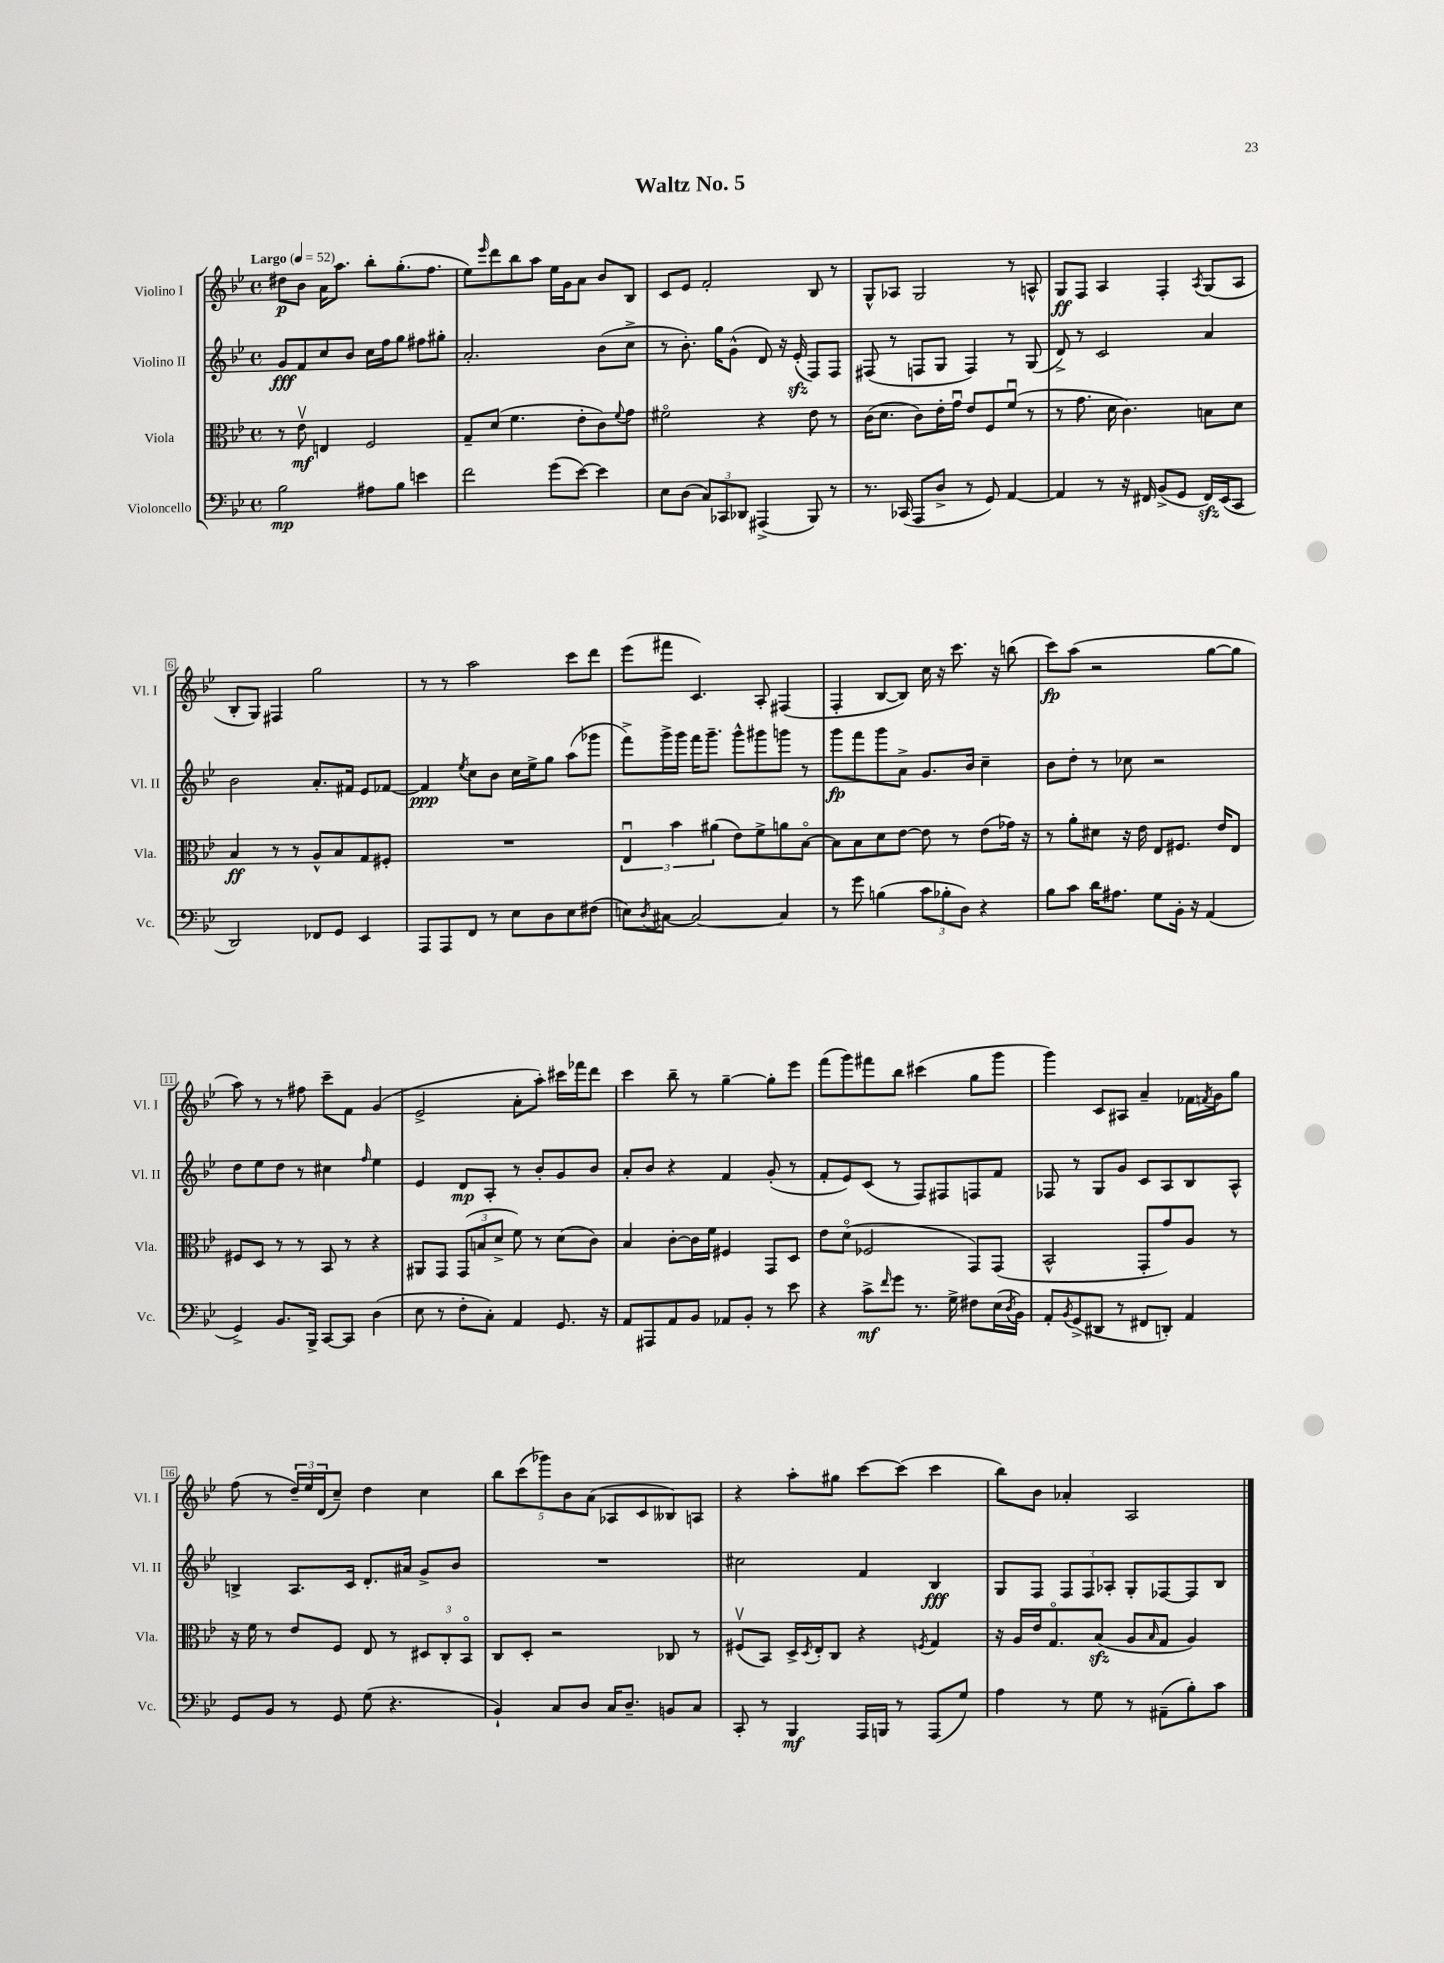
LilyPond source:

\header { title = "Waltz No. 5" }
<<
\new StaffGroup <<
\new Staff = "s0" \with { instrumentName = "Violino I" shortInstrumentName = "Vl. I" } {
    \clef treble \key bes \major \defaultTimeSignature \time 4/4 \tempo "Largo" 4 = 52
    dis''8\p bes'8 a'16 a''8. bes''8-. g''8.-.( f''8. |
    ees''8) \grace { ees'''16 } d'''8 bes''8 a''8 ees''16 g'16 a'8 bes'8 bes8 |
    c'8 ees'8 f'2-. bes8 r8 |
    g8-^ aes8 g2 r8 a8-^ |
    g8\ff f8 a4 f4-. \acciaccatura { a8 } g8( a8 |
    bes8-. g8) fis4 g''2 |
    r8 r8 a''2 c'''8 d'''8 |
    ees'''8( fis'''8 c'4.) a8-. fis4( |
    f4-. bes8~ bes8) c''16 r16 c'''8. r16 b''8( |
    c'''8\fp) a''8( r2 g''8~ g''8 |
    a''8) r8 r8 fis''8 c'''8-- f'8 g'4( |
    ees'2-> a'8-. a''8-.) cis'''16 fes'''16 d'''8 |
    c'''4 bes''8-- r8 g''4~-- g''8-. ees'''8 |
    f'''8( g'''8) fis'''8 bes''8 cis'''4( g''8 g'''8 |
    g'''4) c'8 ais8 a'4-- fes'16 \acciaccatura { f'8 } g'16 g''8 |
    f''8( r8 \tuplet 3/2 { d''16--) ees''16 d'16( } c''8--) d''4 c''4 |
    \tuplet 5/4 { bes''8 c'''8( ges'''8) bes'8 a'8( } aes8 c'8 beses8) a8 |
    r4 a''8-. gis''8 c'''8~ c'''8( c'''4 |
    bes''8) bes'8 aes'4-. a2 \bar "|." |
}
\new Staff = "s1" \with { instrumentName = "Violino II" shortInstrumentName = "Vl. II" } {
    \clef treble \key bes \major \defaultTimeSignature \time 4/4
    g'8\fff f'8 c''8 bes'8 c''16 f''16 g''8 fis''8 gis''8-. |
    a'2.-. bes'8( c''8-> |
    r8 bes'8.-.) g''16 g'8-^( d'8) r16 ees'16-.\sfz( f8) f8 |
    fis8( r8 f8 g8 f4) r8 g8( |
    d'8->) r8 c'2 a'4 |
    bes'2 a'8.-. fis'16 ees'8 fes'8~ |
    fes'4\ppp \acciaccatura { ees''8 } c''8 bes'8 c''16 ees''16-> g''8 a''8( ges'''8 |
    f'''8->) g'''16-> g'''16 f'''16 g'''8.-- g'''8-^ gis'''8 g'''8 r8 |
    g'''8\fp f'''8 g'''8 a'8-> g'8. bes'16 c''4-- |
    bes'8 d''8-. r8 ces''8 r2 |
    d''8 ees''8 d''8 r8 cis''4 \grace { f''16 } ees''4 |
    ees'4 d'8\mp a8-. r8 bes'8-. g'8 bes'8 |
    a'8-. bes'8 r4 f'4 g'8-.( r8 |
    f'8-. ees'8) c'8( r8 f8) fis8 f8 f'8 |
    fes8 r8 g8 g'8 c'8 a8 bes8 a8-^ |
    b4-> a8. c'16 d'8.-. ais'16 g'8-> bes'8 |
    R1 |
    cis''2 f'4 bes4\fff |
    g8 f8 \tuplet 3/2 { f8 f8 aes8-. } g8-. fes8~ fes8 bes8 \bar "|." |
}
\new Staff = "s2" \with { instrumentName = "Viola" shortInstrumentName = "Vla." } {
    \clef alto \key bes \major \defaultTimeSignature \time 4/4
    r8 ees'8\upbow\mf e4 f2 |
    g8-- d'8( f'4. ees'8-. c'8) \appoggiatura { f'8 } g'8 |
    fis'2\flageolet r4 ees'8 r8 |
    c'16( d'8. c'8) ees'16-. g'16\downbow ees'8 f8 f'8\downbow( r8 |
    r8 g'8. d'16 c'4.) b8 d'8 |
    bes4\ff r8 r8 a8-^ bes8 g8 fis8-. |
    R1 |
    \tuplet 3/2 { ees4\downbow bes'4 ais'4( } ees'8) f'8-> a'8 bes8~\flageolet |
    bes8 bes8 d'8 ees'8~ ees'8 r8 ees'8( ges'16) r16 |
    r8 a'8-. dis'8 r16 ees'16 ees8 fis8. ees'16 ees8 |
    fis8 d8 r8 r8 bes,8 r8 r4 |
    ais,8 g,8 \tuplet 3/2 { g,8( b8 d'8-> } f'8) r8 d'8( c'8) |
    bes4 c'8~-. c'16 f'16 fis4 g,8 d8 |
    ees'8 d'8\flageolet( fes2 g,8) g,8( |
    bes,2-^ g,8-. g'8) a8 r8 |
    r16 f'16 r8 ees'8 f8 ees8 r8 \tuplet 3/2 { dis8 c8-. bes,8\flageolet } |
    c8 d8-. r2 ces8 r8 |
    fis8\upbow( bes,8) d16-> \acciaccatura { d8 } ees16-. c8 r4 \acciaccatura { f8 } g4 |
    r16 a16 ees'16 g8.\flageolet bes8\sfz( a8 \grace { bes16 } g8 a4) \bar "|." |
}
\new Staff = "s3" \with { instrumentName = "Violoncello" shortInstrumentName = "Vc." } {
    \clef bass \key bes \major \defaultTimeSignature \time 4/4
    bes2\mp ais8 bes8 e'4 |
    f'2 g'8( ees'8~) ees'4 |
    ees8 d8( \tuplet 3/2 { c8) ces,8 des,8 } ais,,4->( bes,,8) r8 |
    r8. ces,16( a,,8 d8-> r8 g,8) a,4~ |
    a,4 r8 r16 fis,16 bes,8->( g,8 fis,16\sfz) ees,16( c,8 |
    d,2) fes,8 g,8 ees,4 |
    a,,8 a,,8 f,8 r8 ees8 d8 ees8 fis8( |
    e8) \acciaccatura { d8 } cis8~ cis2~ cis4 |
    r8 g'8 b4( \tuplet 3/2 { c'8 bes8-. d8) } r4 |
    bes8 c'8 d'16 ais8. g8 bes,16-. r16 a,4( |
    g,4->) bes,8. bes,,16-> c,8~ c,8 d4( |
    ees8 r8 f8-. c8-.) a,4 g,8. r16 |
    a,8 ais,,8 a,8 bes,8 aes,8 bes,8-. r8 ees'8 |
    r4 c'8->\mf \grace { f'16 } g'8 r8. g16-> fis8 ees16( \acciaccatura { d8 } bes,16) |
    a,8-. \acciaccatura { bes,8 } g,8->( dis,8 r8 fis,8 d,8-.) a,4 |
    g,8 bes,8 r8 g,8 g8( r4. |
    bes,4-!) c8 d8 c16 d8.-- b,8 c8 |
    c,8-. r8 bes,,4\mf a,,16 b,,16 r8 a,,8( g8) |
    a4 r8 g8 r8 ais,8--( bes8-.) c'8 \bar "|." |
}
>>
>>
\layout { \context { \Score \override BarNumber.stencil = #(make-stencil-boxer 0.1 0.3 ly:text-interface::print) } }
